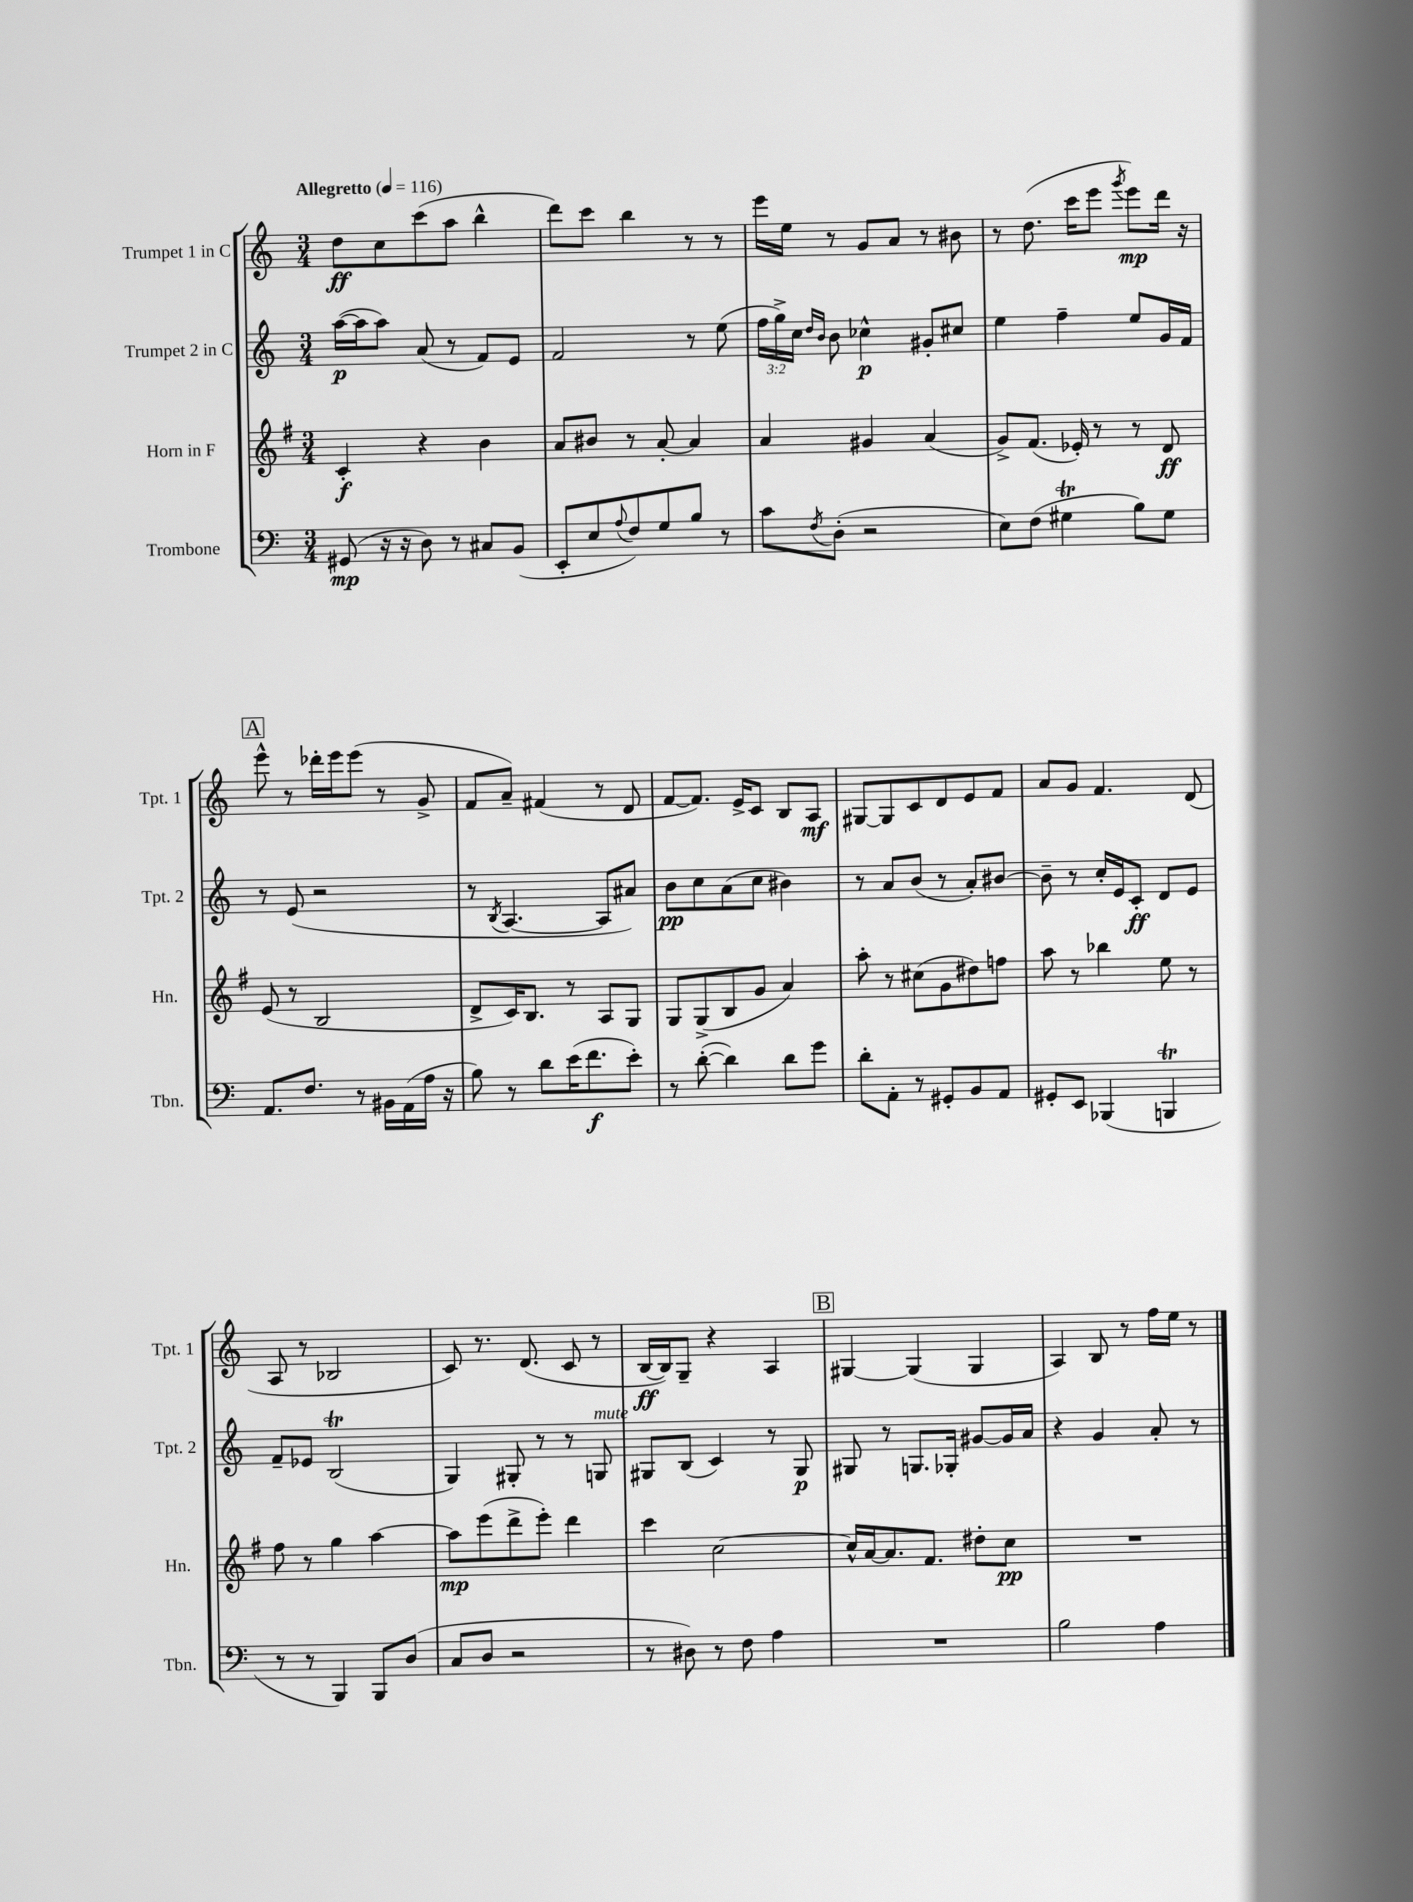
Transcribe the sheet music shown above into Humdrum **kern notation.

**kern	**dynam	**kern	**dynam	**kern	**dynam	**kern	**dynam
*part4	*part4	*part3	*part3	*part2	*part2	*part1	*part1
*staff4	*staff4	*staff3	*staff3	*staff2	*staff2	*staff1	*staff1
*I"Trombone	*	*I"Horn in F	*	*I"Trumpet 2 in C	*	*I"Trumpet 1 in C	*
*I'Tbn.	*	*I'Hn.	*	*I'Tpt. 2	*	*I'Tpt. 1	*
*clefF4	*	*clefG2	*	*clefG2	*	*clefG2	*
*k[]	*	*k[f#]	*	*k[]	*	*k[]	*
*M3/4	*	*M3/4	*	*M3/4	*	*M3/4	*
*MM116	*	*MM116	*	*MM116	*	*MM116	*
=1	=1	=1	=1	=1	=1	=1	=1
!	!	!	!	!	!	!LO:TX:a:B:t=Allegretto	!
(8GG#X/	mp	4c'/	f	([16aa\LL	p	8dd\L	ff
.	.	.	.	16aa\J]	.	.	.
16r	.	.	.	8aa\J)	.	8cc\	.
16r	.	.	.	.	.	.	.
8D\)	.	4r	.	(8a/	.	(8ccc\	.
8r	.	.	.	8r	.	8aa\J	.
8C#X/L	.	4b\	.	8f/L)	.	4bb^^\	.
(8BB/J	.	.	.	8e/J	.	.	.
=2	=2	=2	=2	=2	=2	=2	=2
8EE'/L	.	8a/L	.	2f/	.	8ddd\L)	.
8E/	.	8b#X/J	.	.	.	8ccc\J	.
8qqA/	.	.	.	.	.	.	.
8F/)	.	8r	.	.	.	4bb\	.
8G/	.	[8a'/	.	.	.	.	.
8B/J	.	4a/]	.	8r	.	8r	.
8r	.	.	.	(8ee\	.	8r	.
=3	=3	=3	=3	=3	=3	=3	=3
8c\L	.	4a/	.	24ff\LL	.	16eee\LL	.
.	.	.	.	24gg^\)	.	.	.
.	.	.	.	.	.	16ee\JJ	.
.	.	.	.	24cc\JJ	.	.	.
.	.	.	.	16qqdd/LL	.	.	.
8qF/	.	.	.	16qqb/JJ	.	.	.
(8D'\J	.	.	.	8b\	.	8r	.
2r	.	4g#X/	.	4cc-X^^\	p	8g/L	.
.	.	.	.	.	.	8a/J	.
.	.	(4a/	.	8g#X'/L	.	8r	.
.	.	.	.	8cc#X/J	.	8b#X\	.
=4	=4	=4	=4	=4	=4	=4	=4
8E\L)	.	8g^/L)	.	4ee\	.	8r	.
(8F\J	.	(8.f#/J	.	.	.	(8.dd\	.
4G#Xt\	.	.	.	4ff~\	.	.	.
.	.	16e-X'/)	.	.	.	16ccc\KL	.
.	.	8r	.	.	.	8eee\J	.
.	.	.	.	.	.	8qggg/	.
8B\L)	.	8r	.	8ee/L	.	8eee\L)	mp
8G#\J	.	8d/	ff	16g/L	.	16ddd\Jk	.
.	.	.	.	16f/JJ	.	16r	.
!!LO:LB:g=z
!!LO:REH:place=s1:t=A
=5	=5	=5	=5	=5	=5	=5	=5
8.AA/L	.	(8e/	.	8r	.	8eee^^\	.
.	.	8r	.	(8e/	.	8r	.
8.F/J	.	.	.	.	.	.	.
.	.	2B/	.	2r	.	16ddd-X'\LL	.
.	.	.	.	.	.	16eee\J	.
8r	.	.	.	.	.	(8eee\J	.
16BB#X\LL	.	.	.	.	.	8r	.
(16AA\	.	.	.	.	.	.	.
16A\JJ	.	.	.	.	.	8g^/	.
16r	.	.	.	.	.	.	.
=6	=6	=6	=6	=6	=6	=6	=6
8B\)	.	8d^/L	.	8r	.	8f/L	.
.	.	.	.	8qB/	.	.	.
8r	.	16c/K)	.	[4.A/	.	8a~/J)	.
.	.	8.B/J	.	.	.	.	.
8d\L	.	.	.	.	.	(4f#X/	.
(16e\K	.	8r	.	.	.	.	.
8.f\	f	.	.	.	.	.	.
.	.	8A/L	.	8A/L]	.	8r	.
8e'\J)	.	8G/J	.	8a#X/J)	.	8d/	.
=7	=7	=7	=7	=7	=7	=7	=7
8r	.	8G/L	.	8b\L	pp	[8f/L	.
([8d'\	.	(8G^/	.	8cc\	.	8.f/J])	.
4d\])	.	8B/	.	(8a\	.	.	.
.	.	.	.	.	.	16e^/KL	.
.	.	8g/J	.	8cc\J	.	8c/J	.
8d\L	.	4a/)	.	4b#X\)	.	8B/L	.
8g\J	.	.	.	.	.	8A/J	mf
=8	=8	=8	=8	=8	=8	=8	=8
8d'\L	.	8aa'\	.	8r	.	[8G#X/L	.
8AA'\J	.	8r	.	8a/L	.	8G#/]	.
8r	.	(8cc#X\L	.	(8b/J	.	8c/	.
8GG#X'/L	.	8g\	.	8r	.	8d/	.
8BB/	.	8dd#X\)	.	8a'/L)	.	8e/	.
8AA/J	.	8ffn\J	.	[8b#X/J	.	8f/J	.
=9	=9	=9	=9	=9	=9	=9	=9
8GG#X'/L	.	8aa\	.	8b#~\]	.	8a/L	.
8EE/J	.	8r	.	8r	.	8g/J	.
(4BBB-X/	.	4bb-X\	.	16cc'/LL	.	4.f/	.
.	.	.	.	16e/J	.	.	.
.	.	.	.	8c'/J	ff	.	.
4BBBnt/	.	8ee\	.	8d/L	.	.	.
.	.	8r	.	8e/J	.	(8d/	.
!!LO:LB:g=z
=10	=10	=10	=10	=10	=10	=10	=10
8r	.	8ff#\	.	8f~/L	.	8A/	.
8r	.	8r	.	8e-X/J	.	8r	.
4BBB/)	.	4gg\	.	(2Bt/	.	2B-X/	.
8BBB/L	.	[4aa\	.	.	.	.	.
(8D/J	.	.	.	.	.	.	.
=11	=11	=11	=11	=11	=11	=11	=11
8C/L	.	8aa\L]	mp	4G/)	.	8c/)	.
8D/J	.	(8eee\	.	.	.	8.r	.
2r	.	8ddd^\	.	8G#X'/	.	.	.
.	.	.	.	.	.	(8.d/	.
.	.	8eee'\J)	.	8r	.	.	.
.	.	4ddd\	.	8r	.	8c/	.
!	!	!	!	!LO:TX:a:i:t=mute	!	!	!
.	.	.	.	8Gn/	.	8r	.
=12	=12	=12	=12	=12	=12	=12	=12
8r	.	4ccc\	.	8G#X/L	.	[16B/LL	ff
.	.	.	.	.	.	16B/J])	.
8D#X\)	.	.	.	(8B/J	.	8G~/J	.
8r	.	[2cc\	.	4c/)	.	4r	.
8F\	.	.	.	.	.	.	.
4A\	.	.	.	8r	.	4A/	.
.	.	.	.	8G#/	p	.	.
!!LO:REH:place=s1:t=B
=13	=13	=13	=13	=13	=13	=13	=13
2.r	.	16cc^^/LL]	.	8G#X/	.	[4G#X/	.
.	.	[16a/J	.	.	.	.	.
.	.	8.a/]	.	8r	.	.	.
.	.	.	.	8.Gn/L	.	(4G#/]	.
.	.	8.f#/J	.	.	.	.	.
.	.	.	.	16G-X'/Jk	.	.	.
.	.	8dd#X'\L	.	[8g#X/L	.	4G#/	.
.	.	8cc\J	pp	16g#/L]	.	.	.
.	.	.	.	16a/JJ	.	.	.
=14	=14	=14	=14	=14	=14	=14	=14
2B\	.	2.r	.	4r	.	4A/)	.
.	.	.	.	4g/	.	8B/	.
.	.	.	.	.	.	8r	.
4A\	.	.	.	8a'/	.	16ff\LL	.
.	.	.	.	.	.	16ee\JJ	.
.	.	.	.	8r	.	8r	.
==	==	==	==	==	==	==	==
*-	*-	*-	*-	*-	*-	*-	*-
